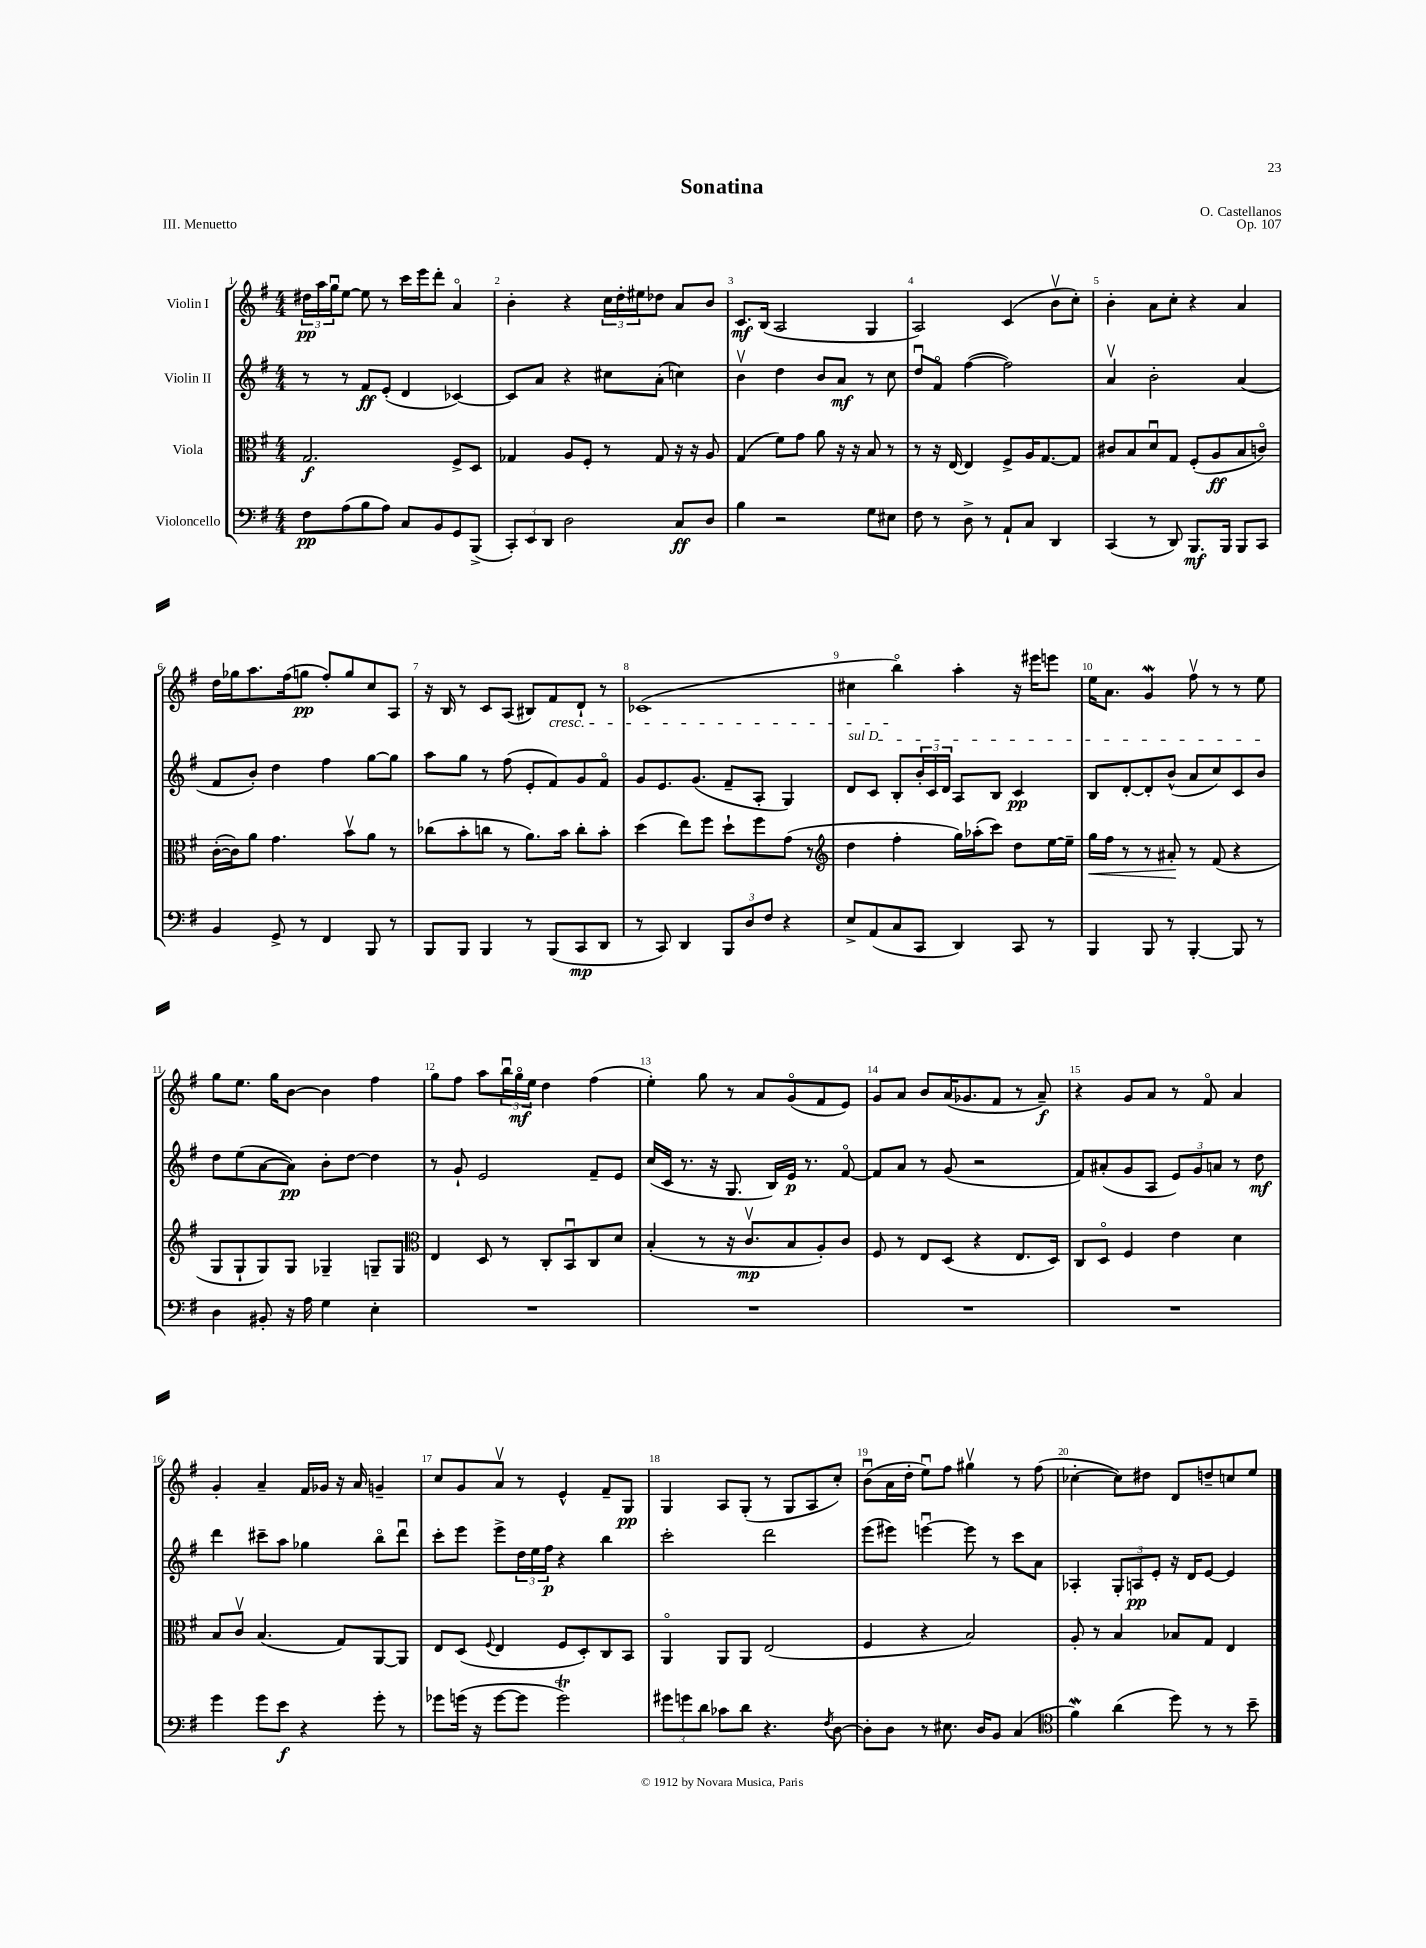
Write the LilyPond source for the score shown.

\header { title = "Sonatina" composer = "O. Castellanos" opus = "Op. 107" piece = "III. Menuetto" }
<<
\new StaffGroup <<
\new Staff = "s0" \with { instrumentName = "Violin I" } {
    \clef treble \key g \major \numericTimeSignature \time 4/4
    \tuplet 3/2 { dis''16\pp a''16 g''16\downbow } e''8~ e''8 r8 c'''16 e'''16 d'''8-. a'4\flageolet |
    b'4-. r4 \tuplet 3/2 { c''16 d''16-. eis''16 } des''8 a'8 b'8 |
    c'8.\mf b16( a2 g4 |
    a2) c'4( b'8\upbow c''8-.) |
    b'4-. a'8 c''8-. r4 a'4 |
    d''16 ges''16 a''8. fis''16( g''8\pp fis''8-.) g''8 c''8 a8 |
    r16 b16 r8 c'8 a8( bis8) fis'8\cresc d'8-! r8 |
    ces'1( |
    cis''4 b''4\flageolet\!) a''4-. r16 eis'''16 e'''8 |
    e''16 a'8. g'4\mordent fis''8\upbow r8 r8 e''8 |
    g''8 e''8. g''16 b'8~ b'4 fis''4 |
    g''8 fis''8 a''8 \tuplet 3/2 { b''16\downbow g''16\flageolet\mf e''16 } d''4 fis''4( |
    e''4-.) g''8 r8 a'8 g'8\flageolet( fis'8 e'8) |
    g'8 a'8 b'8 a'16( ges'8. fis'8 r8 a'8--\f) |
    r4 g'8 a'8 r8 fis'8\flageolet a'4 |
    g'4-. a'4-- fis'16 ges'16 r16 a'16 g'4-- |
    c''8 g'8 a'8\upbow r8 e'4-^ fis'8-- g8\pp |
    g4 a8 g8-.( r8 g8 a8 c''8-.) |
    b'8\downbow( a'16 d''16-. e''8\downbow) fis''8 gis''4\upbow r8 fis''8( |
    ces''4~-. ces''8) dis''8 d'8 d''8-- c''8 e''8 \bar "|." |
}
\new Staff = "s1" \with { instrumentName = "Violin II" } {
    \clef treble \key g \major \numericTimeSignature \time 4/4
    r8 r8 fis'8\ff e'8-.( d'4 ces'4~) |
    ces'8 a'8 r4 cis''8 a'8-.( c''4) |
    b'4\upbow d''4 b'8 a'8\mf r8 c''8 |
    d''8\downbow fis'8\flageolet fis''4~( fis''2) |
    a'4\upbow b'2-. a'4( |
    fis'8 b'8-.) d''4 fis''4 g''8~ g''8 |
    a''8 g''8 r8 fis''8( e'8-. fis'8) g'8 fis'8\flageolet |
    g'8 e'8. g'8.( fis'8-- a8-. g4) |
    \once \override TextSpanner.bound-details.left.text = \markup { \italic "sul D" } d'8\startTextSpan c'8 b8-. \tuplet 3/2 { b'16-. c'16 d'16 } a8 b8 c'4\pp |
    b8 d'8~-. d'8-. b'8-^( a'8 c''8) c'8 b'8\stopTextSpan |
    d''8 e''8( a'8~ a'8\pp) b'8-. d''8~ d''4 |
    r8 g'8-! e'2 fis'8-- e'8 |
    c''16( c'16 r8. r16 g8. b16) e'16\p r8. fis'8~\flageolet |
    fis'8 a'8 r8 g'8( r2 |
    fis'8) ais'8-.( g'8 a8 \tuplet 3/2 { e'8) g'8 a'8 } r8 d''8\mf |
    d'''4 cis'''8-- a''8 ges''4 b''8\flageolet d'''8\downbow |
    c'''8-. e'''8 e'''8-> \tuplet 3/2 { d''16 e''16 fis''16\p } r4 b''4 |
    c'''2-. d'''2 |
    e'''8( eis'''8) e'''4~\downbow e'''8 r8 c'''8 a'8 |
    aes4-. \tuplet 3/2 { g8-. a8\pp e'8-. } r16 d'16 e'8~ e'4 \bar "|." |
}
\new Staff = "s2" \with { instrumentName = "Viola" } {
    \clef alto \key g \major \numericTimeSignature \time 4/4
    g2.\f fis8-> d8 |
    ges4 a8 fis8-. r8 ges8 r16 r16 a8 |
    g4( fis'8) g'8 a'8 r16 r16 b8 r8 |
    r8 r16 e16~ e4 fis8-> a16 g8.~ g8 |
    cis'8 b8 d'8\downbow g8 fis8-.( a8\ff b8 c'8\flageolet) |
    c'16~-.( c'16) a'8 g'4. b'8\upbow a'8 r8 |
    ces''8( b'8-. c''8 r8 a'8.) b'16 c''8-. b'8-. |
    d''4( e''8) fis''8 d''8-! fis''8 g'8( r8 |
    \clef treble d''4 fis''4-. g''16) aes''16-.( c'''8) d''8 e''16~ e''16-- |
    g''16\< fis''16 r8 r8 ais'8-.\! r8 fis'8( r4 |
    g8 g8-! g8) g8 ges4-- g8-- g8 |
    \clef alto e4 d8 r8 c8-. b,8\downbow c8 d'8 |
    b4-.( r8 r16 c'8.\upbow\mp b8 a8-.) c'8 |
    fis8 r8 e8 d8( r4 e8. d16) |
    c8 d8\flageolet fis4 e'4 d'4 |
    b8 c'8\upbow b4.( g8) a,8~ a,8 |
    e8 d8( \appoggiatura { fis8 } e4 fis8 d8-.) c8 b,8 |
    a,4\flageolet a,8 a,8 e2( |
    fis4 r4 b2) |
    a8-. r8 b4 bes8 g8 e4 \bar "|." |
}
\new Staff = "s3" \with { instrumentName = "Violoncello" } {
    \clef bass \key g \major \numericTimeSignature \time 4/4
    fis8\pp a8( b8 a8) c8 b,8 g,8 b,,8->( |
    \tuplet 3/2 { c,8-.) e,8 d,8 } d2 c8\ff d8 |
    b4 r2 g8 eis8 |
    fis8 r8 d8-> r8 a,8-! c8 d,4 |
    c,4( r8 d,8) b,,8.\mf b,,16 b,,8 c,8 |
    b,4 g,8-> r8 fis,4 b,,8 r8 |
    b,,8 b,,8 b,,4 r8 b,,8( c,8\mp d,8 |
    r8 c,8) d,4 \tuplet 3/2 { b,,8 d8 fis8 } r4 |
    e8-> a,8( c8 c,8 d,4) c,8 r8 |
    b,,4 b,,8 r8 b,,4~-. b,,8 r8 |
    d4 bis,8-. r16 a16 g4 e4-. |
    R1 |
    R1 |
    R1 |
    R1 |
    g'4 g'8 e'8\f r4 g'8-. r8 |
    ges'8 g'16( r16 g'8~ g'8 g'2\trill) |
    \tuplet 3/2 { gis'8 g'8 d'8 } ces'8 d'8 r4. \acciaccatura { fis8 } d8~ |
    d8-. d8 r8 eis8. d16 b,8 c4( |
    \clef tenor fis'4\mordent) a'4( d''8) r8 r8 b'8-- \bar "|." |
}
>>
>>
\layout { \context { \Score \override BarNumber.break-visibility = ##(#f #t #t) barNumberVisibility = #all-bar-numbers-visible } }
